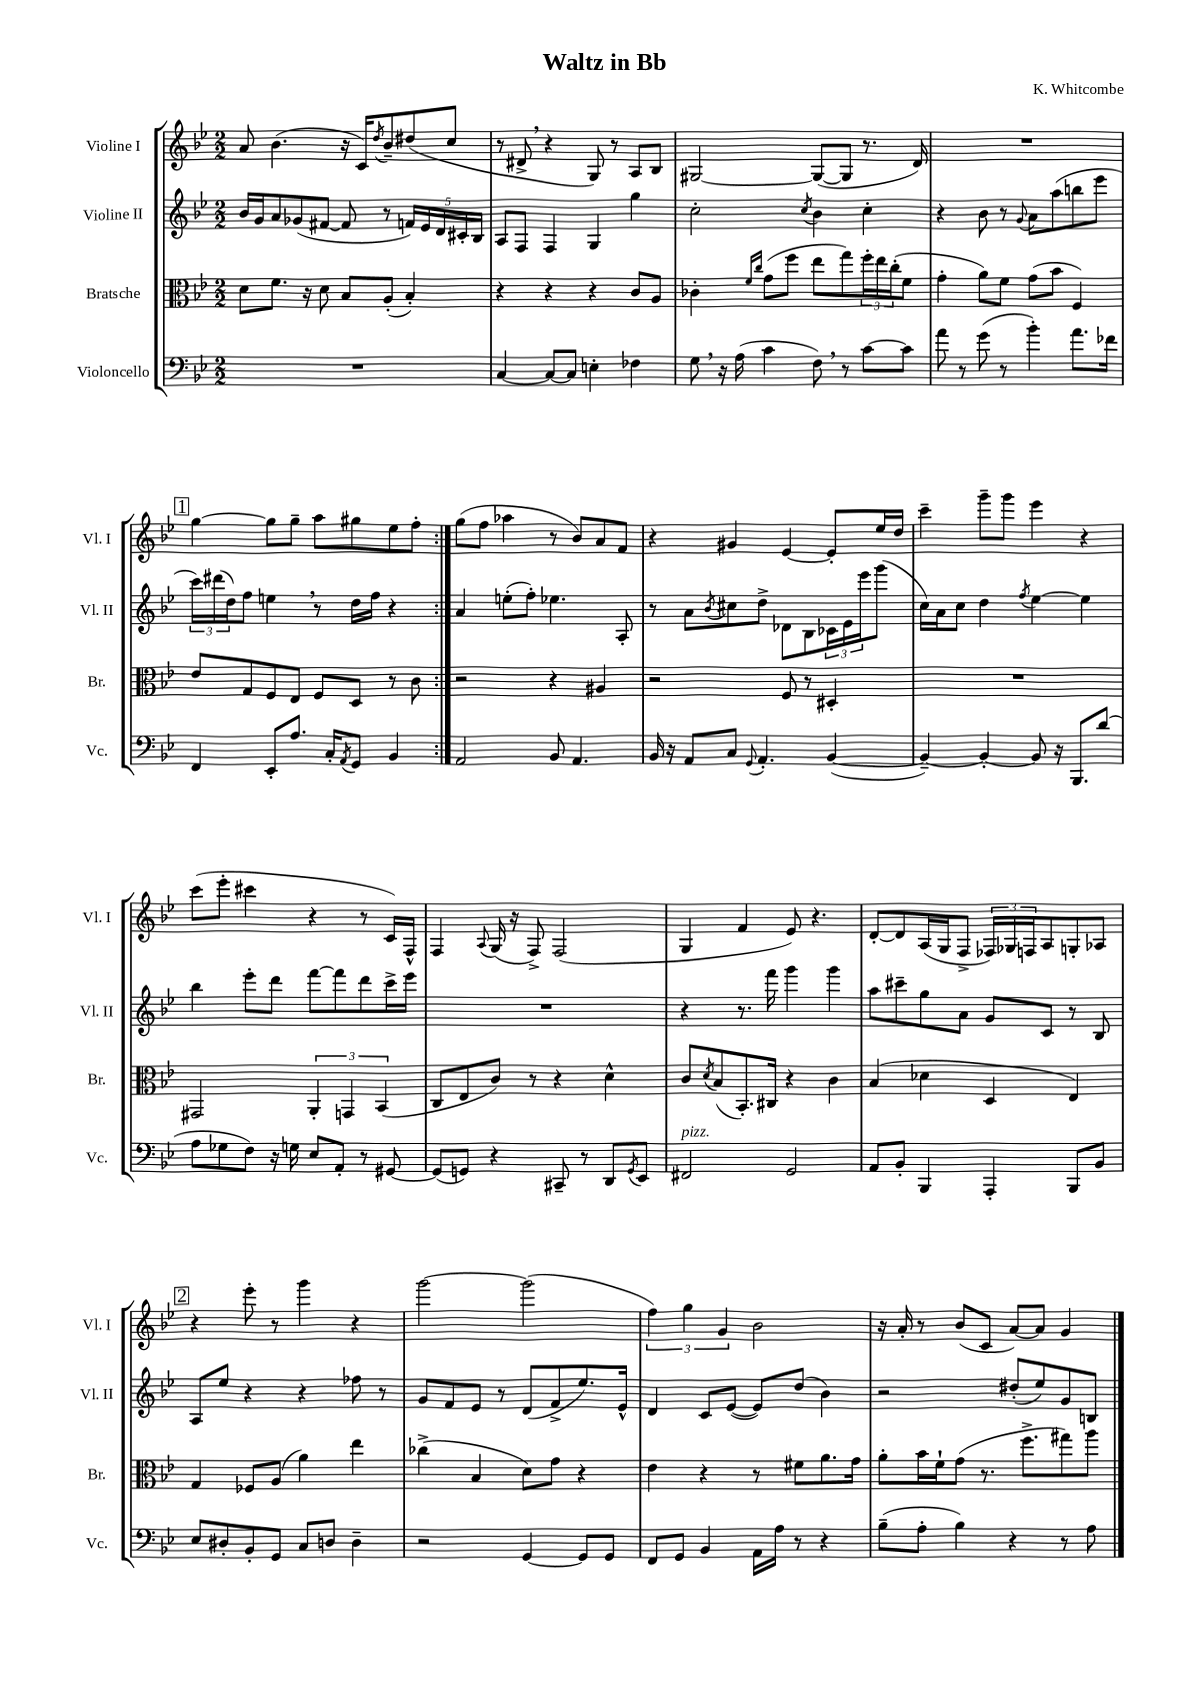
\header { title = "Waltz in Bb" composer = "K. Whitcombe" }
<<
\new StaffGroup <<
\new Staff = "s0" \with { instrumentName = "Violine I" shortInstrumentName = "Vl. I" } {
    \clef treble \key bes \major \numericTimeSignature \time 2/2
    \repeat volta 2 { a'8 bes'4.( r16 c'16) \acciaccatura { d''8 } bes'8-- dis''8( c''8 |
    r8 dis'8-> \breathe r4 g8) r8 a8 bes8 |
    gis2~ gis8~( gis8 r8. d'16) |
    R1 |
    \mark \markup { \box "1" } g''4~ g''8 g''8-- a''8 gis''8 ees''8 f''8-. | }
    g''8( f''8 aes''4 r8 bes'8) a'8 f'8 |
    r4 gis'4 ees'4~ ees'8-. ees''16 d''16 |
    c'''4-- g'''8-- g'''8 ees'''4 r4 |
    c'''8( ees'''8-. cis'''4 r4 r8 c'16) f16-^ |
    f4 \appoggiatura { a8 } g16( r16 f8->) f2( |
    g4 f'4 ees'8) r4. |
    d'8~-. d'8 a16( g16 f8-> \tuplet 3/2 { fes16) ges16 f16 } a8 g8-. aes8 |
    \mark \markup { \box "2" } r4 ees'''8-. r8 g'''4 r4 |
    g'''2~ g'''2( |
    \tuplet 3/2 { f''4) g''4 g'4 } bes'2 |
    r16 a'16-. r8 bes'8( c'8 a'8~) a'8 g'4 \bar "|." |
}
\new Staff = "s1" \with { instrumentName = "Violine II" shortInstrumentName = "Vl. II" } {
    \clef treble \key bes \major \numericTimeSignature \time 2/2
    \repeat volta 2 { bes'16 g'16 a'8 ges'8( fis'8~ fis'8 r8 \tuplet 5/4 { f'16) ees'16 d'16 cis'16-. bes16 } |
    a8 f8 f4 g4 g''4 |
    c''2-. \acciaccatura { c''8 } bes'4 c''4-. |
    r4 bes'8 r8 \appoggiatura { g'8 } a'8 a''8( b''8 ees'''8 |
    \mark \markup { \box "1" } \tuplet 3/2 { c'''16) dis'''16( d''16) } f''8 e''4 \breathe r8 d''16 f''16 r4 | }
    a'4 e''8-.( f''8-.) ees''4. a8-. |
    r8 a'8 \acciaccatura { bes'8 } cis''8 d''8-> des'8 bes8 \tuplet 3/2 { ces'16 ees'16 ees'''16 } g'''8( |
    c''16) a'16 c''8 d''4 \acciaccatura { f''8 } ees''4~ ees''4 |
    bes''4 ees'''8-. d'''8 f'''8~ f'''8 d'''8 c'''16-> ees'''16 |
    R1 |
    r4 r8. f'''16 g'''4 g'''4 |
    a''8 cis'''8-- g''8 a'8 g'8 c'8 r8 bes8 |
    \mark \markup { \box "2" } a8 ees''8 r4 r4 fes''8 r8 |
    g'8 f'8 ees'8 r8 d'8( f'8-> ees''8.) ees'16-^ |
    d'4 c'8 ees'8~( ees'8) d''8( bes'4) |
    r2 dis''8-.( ees''8) g'8 b8 \bar "|." |
}
\new Staff = "s2" \with { instrumentName = "Bratsche" shortInstrumentName = "Br." } {
    \clef alto \key bes \major \numericTimeSignature \time 2/2
    \repeat volta 2 { d'8 f'8. r16 d'8 bes8 a8-.( bes4-.) |
    r4 r4 r4 c'8 a8 |
    ces'4-. \grace { f'16 c''16 } g'8( f''8 ees''8 g''8) \tuplet 3/2 { f''16-. ees''16 c''16-.( } f'8 |
    g'4-. a'8) f'8 g'8( bes'8 f4) |
    \mark \markup { \box "1" } ees'8 g8 f8 ees8 f8 d8 r8 c'8 | }
    r2 r4 ais4 |
    r2 f8 r8 dis4-. |
    R1 |
    gis,2 \tuplet 3/2 { a,4-. g,4 bes,4( } |
    c8 ees8 c'8) r8 r4 d'4-^ |
    c'8 \acciaccatura { d'8 } bes8( bes,8.-.) cis16 r4 c'4 |
    bes4( des'4 d4 ees4) |
    \mark \markup { \box "2" } g4 fes8 a8( a'4) ees''4 |
    ces''4->( bes4 d'8) g'8 r4 |
    ees'4 r4 r8 fis'8 a'8. g'16 |
    a'8-. bes'16 f'16-! g'8( r8. f''8.-> gis''8) a''8 \bar "|." |
}
\new Staff = "s3" \with { instrumentName = "Violoncello" shortInstrumentName = "Vc." } {
    \clef bass \key bes \major \numericTimeSignature \time 2/2
    \repeat volta 2 { R1 |
    c4~ c8~ c8 e4-. fes4 |
    g8 \breathe r16 a16( c'4 f8) \breathe r8 c'8~ c'8 |
    a'8 r8 g'8( r8 bes'4-.) a'8. fes'16 |
    \mark \markup { \box "1" } f,4 ees,8-. a8. c16-. \acciaccatura { a,8 } g,8 bes,4 | }
    a,2 bes,8 a,4. |
    bes,16 r16 a,8 c8 \appoggiatura { g,8 } a,4.-. bes,4~( |
    bes,4~--) bes,4~-. bes,8 r16 bes,,8. d'8( |
    a8 ges8 f8) r16 g16 ees8 a,8-. r8 gis,8~ |
    gis,8( g,8) r4 cis,8-- r8 d,8 \acciaccatura { g,8 } ees,8 |
    fis,2^\markup { \italic "pizz." } g,2 |
    a,8 bes,8-. bes,,4 a,,4-. bes,,8 bes,8 |
    \mark \markup { \box "2" } ees8 dis8-. bes,8-. g,8 c8 d8 d4-- |
    r2 g,4~ g,8 g,8 |
    f,8 g,8 bes,4 a,16 a16 r8 r4 |
    bes8--( a8-. bes4) r4 r8 a8 \bar "|." |
}
>>
>>
\layout { \context { \Score \remove "Bar_number_engraver" } }
